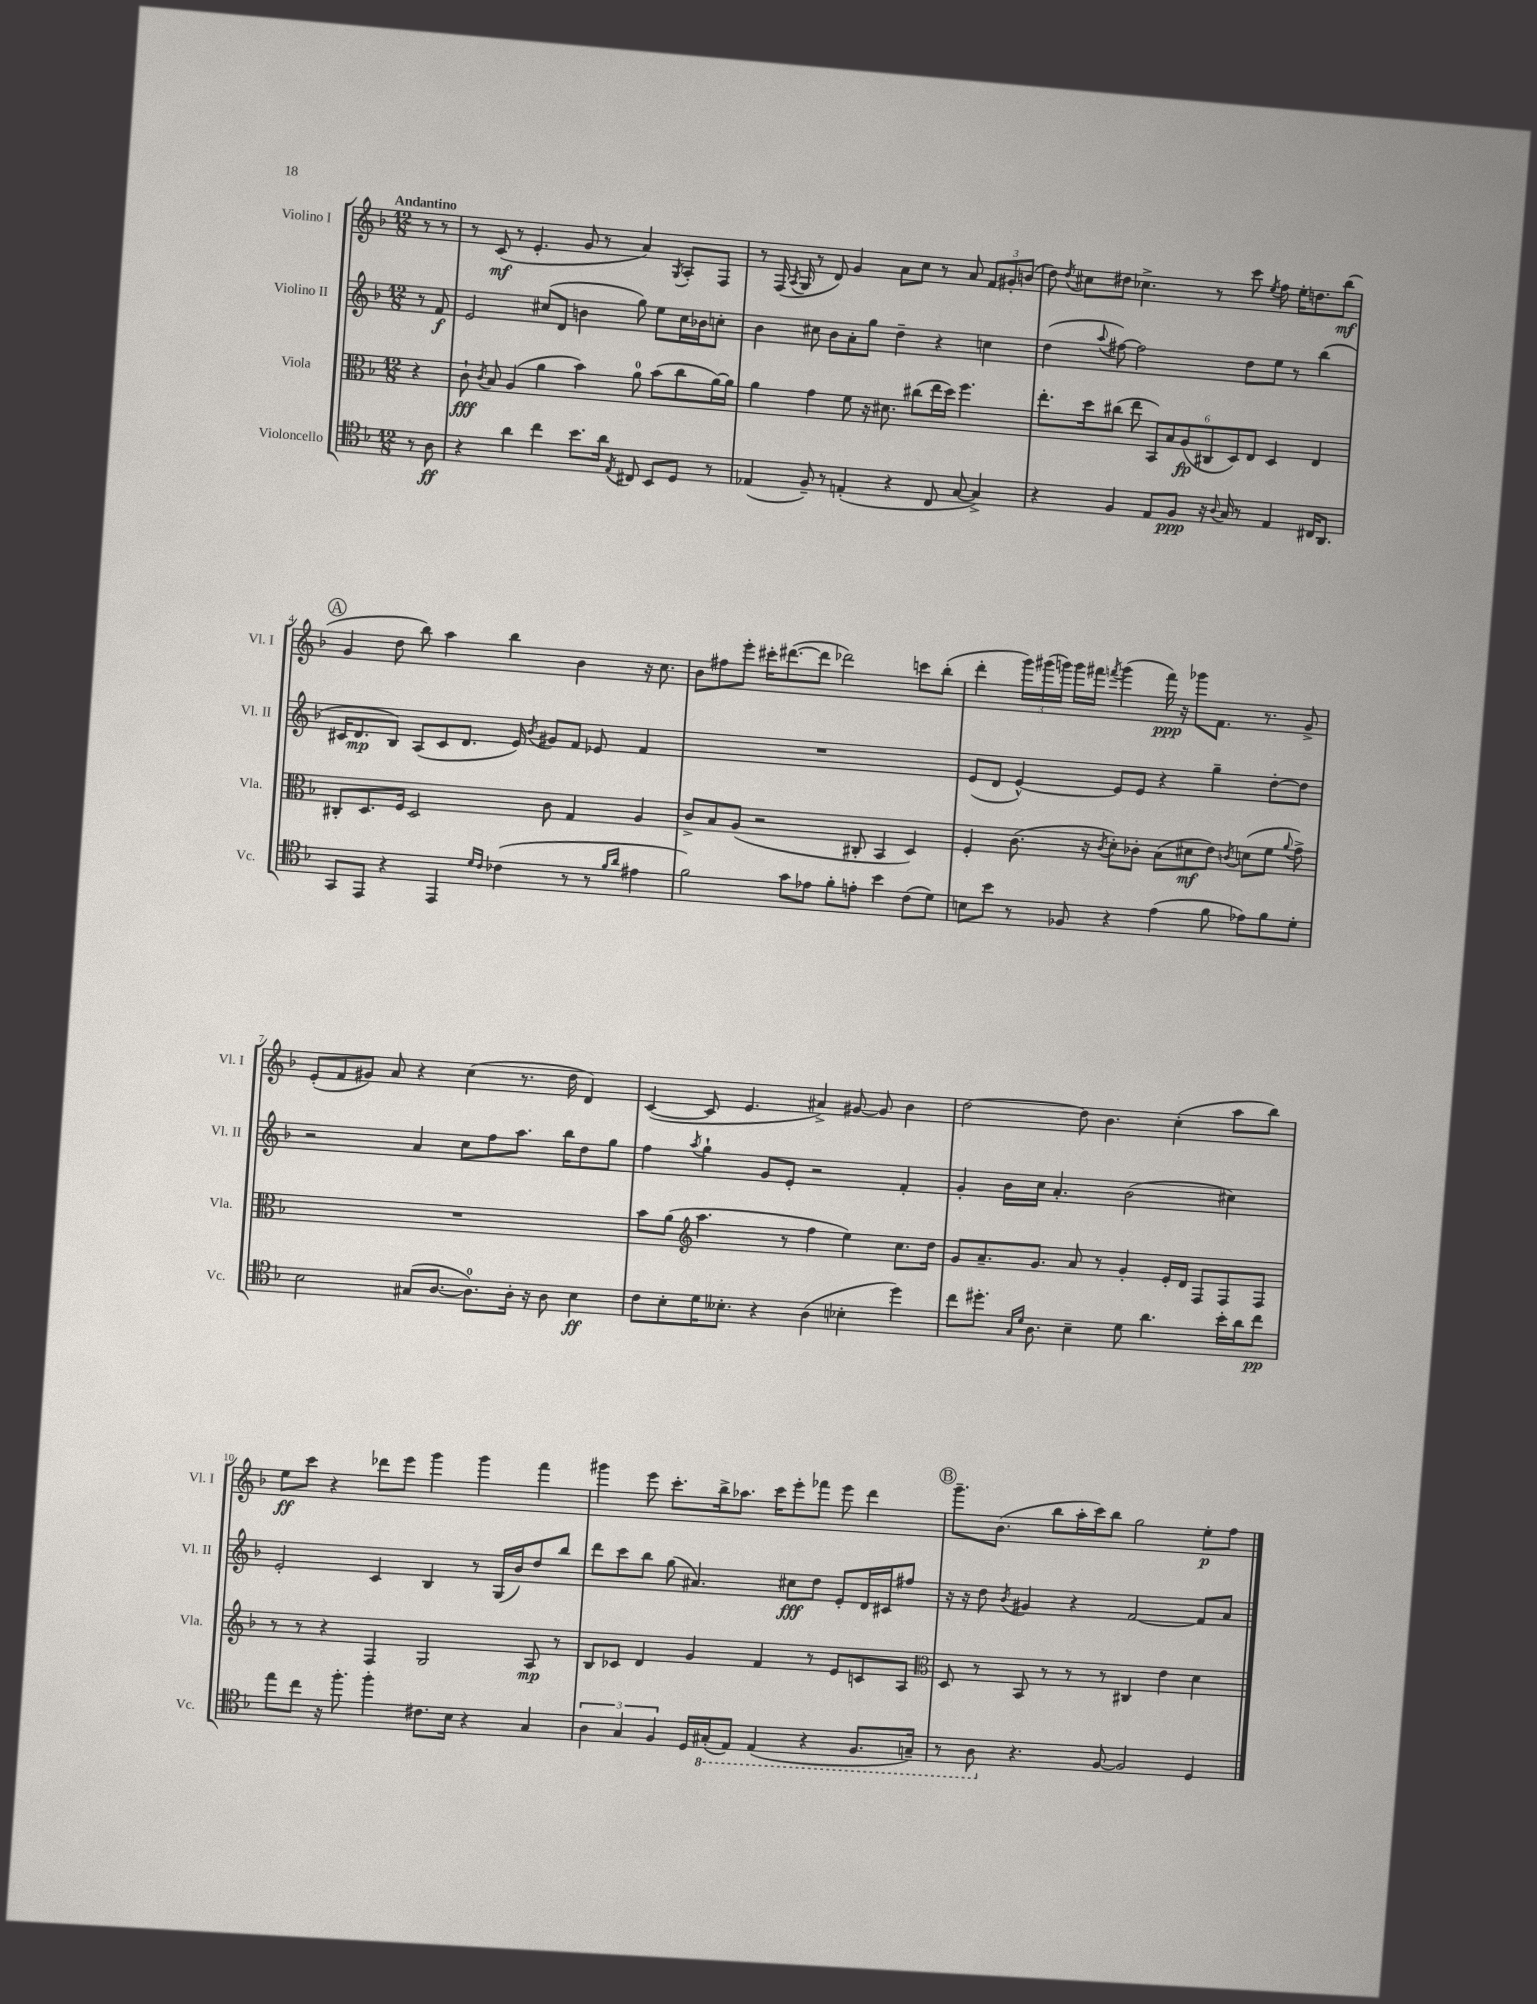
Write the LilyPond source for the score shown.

<<
\new StaffGroup <<
\new Staff = "s0" \with { instrumentName = "Violino I" shortInstrumentName = "Vl. I" } {
    \clef treble \key f \major \numericTimeSignature \time 12/8 \partial 4 \tempo "Andantino"
    \autoBeamOff r8 r8 |
    r8 c'8\mf( r8 e'4.-. g'8 r8 a'4) \acciaccatura { g8 } a8[-. f8] |
    r8 f16( \acciaccatura { a8 } g16 r8 d'8) g'4 a'8[ c''8] r8 a'8 \tuplet 3/2 { f'8[ gis'8-. b'8]( } |
    d''8) \acciaccatura { d''8 } cis''8[ dis''8] ces''4.-> r8 c'''8 \acciaccatura { e''8 } f''8 e''16[-. d''8. bes''8]\mf( |
    \mark \markup { \circle "A" } g'4 d''8 bes''8) a''4 bes''4 bes'4 r16 c''8. |
    bes'8[ fis''8 e'''8]-. cis'''16[-. dis'''8.~( dis'''8] des'''2) c'''8[ bes''8]-.( |
    d'''4-. \tuplet 3/2 { g'''16[) gis'''16( g'''16]) } g'''16[ fis'''16] \acciaccatura { f'''8 } g'''4( f'''16\ppp) r16 ges'''8[ f'8.] r8. g'8-> |
    e'8[-.( f'8 gis'8]) a'8 r4 c''4( r8. d''16 d'4) |
    c'4~( c'8 e'4. ais'4->) gis'8~ gis'8 bes'4 |
    d''2~ d''8 bes'4. c''4-.( a''8[ bes''8]) |
    e''8[\ff c'''8] r4 des'''8[ e'''8] g'''4 g'''4 f'''4 |
    gis'''4 e'''8 c'''8.[-. bes''16-> aes''8.] c'''16[ e'''8-. fes'''8] e'''8 d'''4 |
    \mark \markup { \circle "B" } g'''8.[-- bes'8.]( bes''8[ a''16-. c'''16) bes''8] g''2 e''8[-.\p f''8] \bar "|." |
}
\new Staff = "s1" \with { instrumentName = "Violino II" shortInstrumentName = "Vl. II" } {
    \clef treble \key f \major \numericTimeSignature \time 12/8 \partial 4
    \autoBeamOff r8 f'8\f |
    e'2 cis''8[( d'8] b'4 g''8) e''8[ cis''16 bes'16 c''8]-. |
    bes'4 cis''8 bes'8[ a'8-. g''8] d''4-- r4 c''4 |
    d''4( \appoggiatura { a''8 } fis''8~) fis''2 d''8[ e''8] r8 bes''4( |
    \mark \markup { \circle "A" } cis'16[ d'8.\mp bes8]) a8[( cis'8 d'8.] e'16) \acciaccatura { bes'8 } gis'8[ f'8] ees'8 f'4 |
    R1. |
    e'8[( d'8] e'4~-^) e'8[ e'8] r4 g''4-- d''8[~-. d''8] |
    r2 a'4 c''8[ f''8 a''8.] bes''16[ d''8 g''8] |
    f''4 \acciaccatura { a''8 } g''4-! g'8[ e'8]-. r2 f'4-. |
    g'4-. bes'16[ c''16] a'4.-. bes'2( cis''4) |
    e'2-. c'4 bes4 r8 g16[( bes'16) d''8 bes''8] |
    d'''8[ c'''8 bes''8] g''8( ais'4.) cis''8[\fff d''8] e'8[-. d'16 cis'16 fis''8] |
    \mark \markup { \circle "B" } r16 r16 d''8 \acciaccatura { bes'8 } gis'4 r4 f'2~ f'8[ a'8] \bar "|." |
}
\new Staff = "s2" \with { instrumentName = "Viola" shortInstrumentName = "Vla." } {
    \clef alto \key f \major \numericTimeSignature \time 12/8 \partial 4
    \autoBeamOff r4 |
    c'8-!\fff \acciaccatura { c'8 } bes8 a4( a'4 bes'4) a'8-0 bes'8[( c''8 a'16~) a'16] |
    a'4 g'4 f'8 r16 dis'8. cis''8[( e''16 d''16]) f''4. |
    e''8.[-. d''16 cis''8]( e''8 \tuplet 6/4 { bes,8[) bes8 a8\fp( cis8 d8) e8] } d4 e4 |
    \mark \markup { \circle "A" } cis8[-. d8. f16] d2 c'8 g4 a4 |
    c'8[-> bes8 a8]( r2 cis8-. bes,4 d4) |
    f4-. c'8.( r16 \acciaccatura { c'8 } d'8[-.) ces'8]-. bes8[( dis'8\mf e'8]) \acciaccatura { c'8 } d'8[( f'8] \appoggiatura { a'8 } g'8->) |
    R1. |
    bes'8[ a'8]( \clef treble a''4. r8 f''4 e''4) c''8.[ d''16] |
    g'8[ a'8.-- g'8.] a'8 r8 g'4-. e'16[-. d'16] f8[ f8 f8] |
    r8 r8 r4 f4 g2 a8\mp r8 |
    bes8[ ces'8] d'4 g'4 f'4 r8 e'8[ c'8 a8] |
    \mark \markup { \circle "B" } \clef alto d8 r8 bes,8 r8 r8 r8 cis4 e'4 d'4 \bar "|." |
}
\new Staff = "s3" \with { instrumentName = "Violoncello" shortInstrumentName = "Vc." } {
    \clef tenor \key f \major \numericTimeSignature \time 12/8 \partial 4
    \autoBeamOff r8 a8\ff |
    r4 a'4 c''4 bes'8.[ a'16] \acciaccatura { e8 } cis8 bes,8[ d8] r8 |
    ees4( f8--) r8 e4-.( r4 c8 g8~ g4->) |
    r4 f4 e8[ f8]\ppp r16 \appoggiatura { a8 } g16 r8 e4 cis16[ a,8.] |
    \mark \markup { \circle "A" } g,8[ e,8] r4 e,4 \grace { d'16[ c'16] } ces'4( r8 r8 \grace { f'16[ a'16] } eis'4 |
    f'2) g'8[ ees'8] f'8[-. e'8]-. bes'4 c'8[( d'8]) |
    b8[ bes'8] r8 fes8 r4 e'4( f'8 ees'8[) f'8 d'8]-. |
    bes2 gis8[( a8.]~ a8.[-0) a16]-. r16 a8 bes4\ff |
    c'8[ bes8-. d'16 beses8.]-. r4 a4( bes4-. d''4) |
    c''8[ dis''8.]-. \grace { g16[ d'16] } a8. bes4-- d'8 a'4. bes'16[-. a'16 c''8]\pp |
    e''8[ c''8] r16 f''8.-. f''4-. cis'8.[ bes16] r4 g4 |
    \tuplet 3/2 { a4 g4 f4 } d16[ \ottava #-1 gis,16-.( e,8]) e,4( r4 f,8.[ g,16]--) |
    \mark \markup { \circle "B" } r8 a,8 \ottava #0 r4. f8~ f2 d4 \bar "|." |
}
>>
>>
